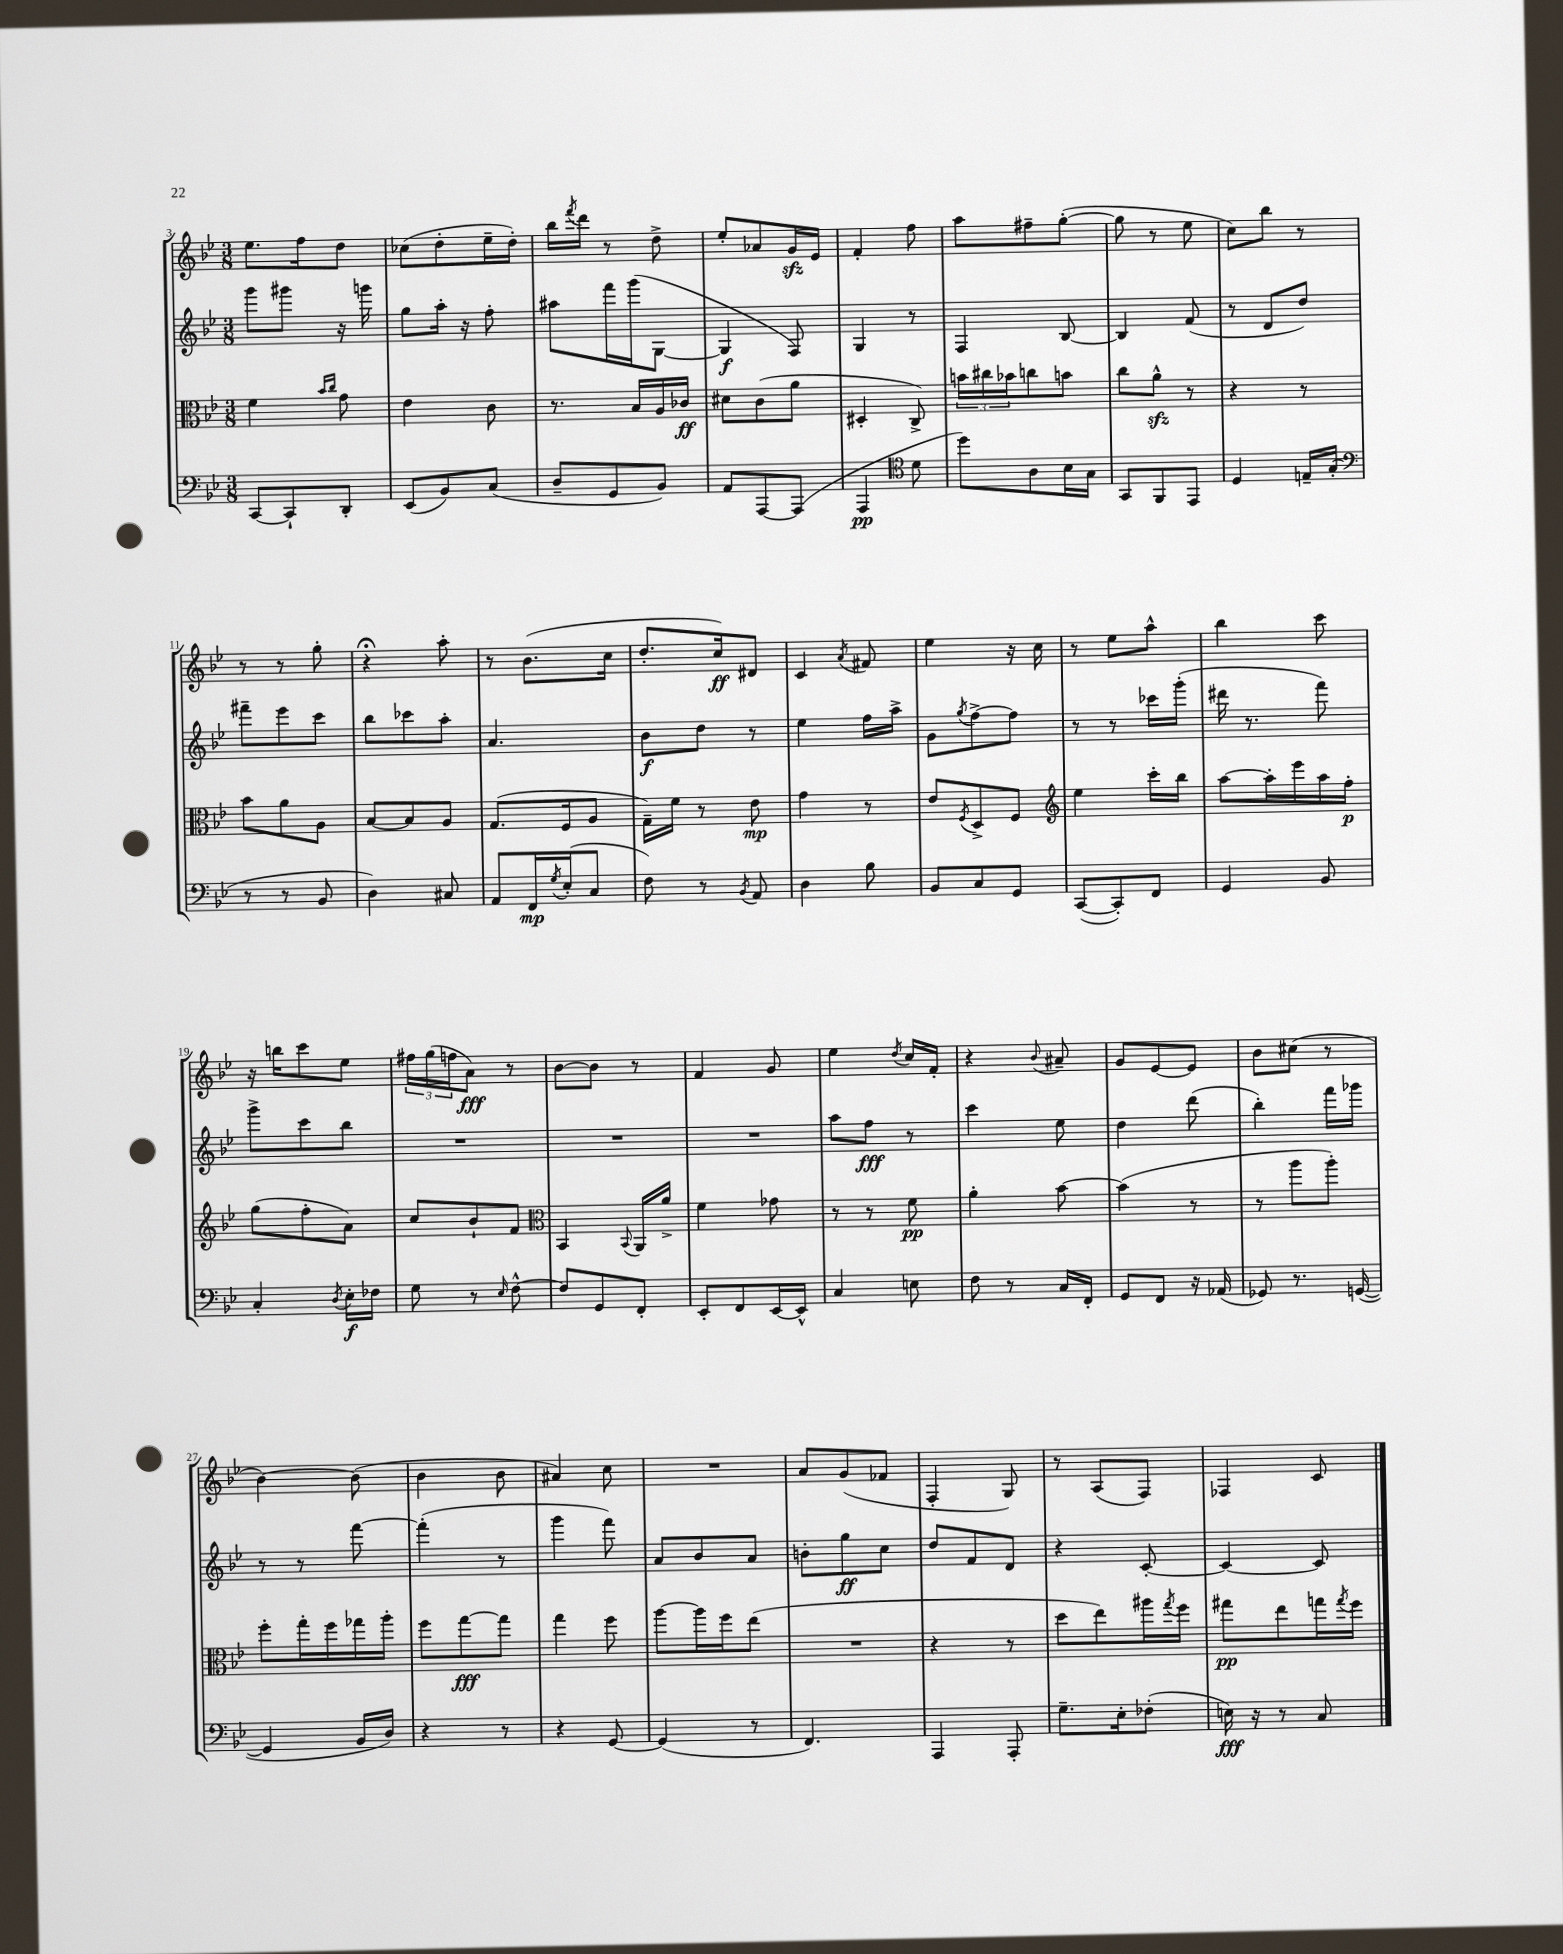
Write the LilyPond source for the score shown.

<<
\new StaffGroup <<
\new Staff = "s0" {
    \clef treble \key bes \major \numericTimeSignature \time 3/8
    ees''8. f''16 d''8 |
    ces''8( d''8-. ees''16-- d''16-.) |
    bes''16 \acciaccatura { f'''8 } d'''16 r8 d''8-> |
    ees''8-. aes'8 g'16\sfz ees'16 |
    f'4-. f''8 |
    a''8 fis''8-- g''8~-.( |
    g''8 r8 ees''8 |
    c''8) bes''8 r8 |
    r8 r8 g''8-. |
    r4\fermata a''8-. |
    r8 bes'8.( c''16 |
    d''8.-. c''16\ff) dis'8 |
    c'4 \acciaccatura { a'8 } fis'8 |
    ees''4 r16 c''16 |
    r8 ees''8 a''8-^ |
    bes''4 c'''8 |
    r16 b''16 c'''8 ees''8 |
    \tuplet 3/2 { fis''16 g''16( f''16 } a'8\fff) r8 |
    bes'8~ bes'8 r8 |
    f'4 g'8 |
    ees''4 \acciaccatura { d''8 } c''16 f'16-. |
    r4 \appoggiatura { bes'8 } ais'8-- |
    g'8 ees'8~ ees'8 |
    bes'8 cis''8( r8 |
    bes'4~) bes'8( |
    bes'4 bes'8 |
    ais'4) c''8 |
    R4. |
    a'8 g'8( fes'8 |
    f4-. g8) |
    r8 a8( f8) |
    fes4 c'8 \bar "|." |
}
\new Staff = "s1" {
    \clef treble \key bes \major \numericTimeSignature \time 3/8
    g'''8 gis'''8 r16 g'''16 |
    g''8 a''16-. r16 f''8-. |
    ais''8 f'''16 g'''16( g8~ |
    g4\f f8) |
    g4 r8 |
    f4 bes8~ |
    bes4 f'8( |
    r8 d'8 d''8) |
    fis'''8-- ees'''8 c'''8 |
    bes''8 ces'''8 a''8-. |
    a'4. |
    bes'8\f d''8 r8 |
    ees''4 f''16 a''16-> |
    g'8 \acciaccatura { g''8 } f''8~-> f''8 |
    r8 r8 ces'''16 g'''16-.( |
    dis'''16 r8. f'''8) |
    g'''8-> c'''8 bes''8 |
    R4. |
    R4. |
    R4. |
    a''8 f''8\fff r8 |
    c'''4 ees''8 |
    d''4 d'''8( |
    bes''4-.) f'''16 ges'''16 |
    r8 r8 f'''8~ |
    f'''4-.( r8 |
    g'''4 f'''8) |
    a'8 bes'8 a'8 |
    b'8-. g''8\ff c''8 |
    d''8 f'8 d'8 |
    r4 c'8~-. |
    c'4~ c'8 \bar "|." |
}
\new Staff = "s2" {
    \clef alto \key bes \major \numericTimeSignature \time 3/8
    f'4 \grace { bes'16 c''16 } g'8 |
    ees'4 c'8 |
    r8. bes16 a16 ces'16\ff |
    dis'8 c'8( a'8 |
    dis4-. c8->) |
    \tuplet 3/2 { b'16 cis''16 bes'16 } c''8 b'8 |
    c''8 a'8-^\sfz r8 |
    r4 r8 |
    bes'8 a'8 a8 |
    bes8~ bes8 a8 |
    g8.( f16 a8 |
    g16--) f'16 r8 ees'8\mp |
    g'4 r8 |
    ees'8 \acciaccatura { f8 } d8-> f8 |
    \clef treble ees''4 c'''16-. bes''16 |
    a''8~ a''16-. ees'''16 a''16 f''16-.\p |
    g''8( f''8-. a'8) |
    c''8 bes'8-! f'8 |
    \clef alto bes,4 \appoggiatura { bes,8 } a,16 a'16-> |
    f'4 ges'8 |
    r8 r8 f'8\pp |
    a'4-. bes'8~ |
    bes'4( r8 |
    r8 a''8 a''8-.) |
    f''8-. g''16-. f''16 ges''16 a''16-. |
    f''8 g''8~\fff g''8 |
    g''4 f''8 |
    a''8~ a''16 f''16 ees''8( |
    R4. |
    r4 r8 |
    d''8 ees''8) ais''16 \acciaccatura { g''8 } f''16 |
    gis''8\pp ees''8 g''16 \acciaccatura { g''8 } f''16 \bar "|." |
}
\new Staff = "s3" {
    \clef bass \key bes \major \numericTimeSignature \time 3/8
    c,8~ c,8-! d,8-. |
    ees,8( bes,8) c8( |
    d8-- g,8 bes,8) |
    a,8 a,,8~ a,,8( |
    a,,4\pp \clef tenor d'8 |
    d''8) a8 bes16 g16 |
    g,8 f,8 ees,8 |
    d4 e16-- g16-.( |
    \clef bass r8 r8 bes,8 |
    d4) cis8 |
    a,8 f,16\mp \acciaccatura { g8 } ees16-.( c8 |
    f8) r8 \acciaccatura { bes,8 } a,8 |
    d4 bes8 |
    bes,8 c8 g,8 |
    c,8~( c,8-.) f,8 |
    g,4 bes,8 |
    c4-. \acciaccatura { d8 } ees16-.\f fes16 |
    g8 r8 \grace { ees16 } f8~-^ |
    f8 g,8 f,8-. |
    ees,8-. f,8 ees,16~ ees,16-^ |
    c4 e8 |
    f8 r8 c16 f,16-. |
    g,8 f,8 r16 aes,16( |
    ges,8) r8. g,16~( |
    g,4 bes,16 d16) |
    r4 r8 |
    r4 g,8~ |
    g,4( r8 |
    f,4.) |
    a,,4 a,,8-. |
    g8.-- ees16-. fes8-.( |
    e16\fff) r16 r8 c8 \bar "|." |
}
>>
>>
\layout { \context { \Score currentBarNumber = #3 } }
